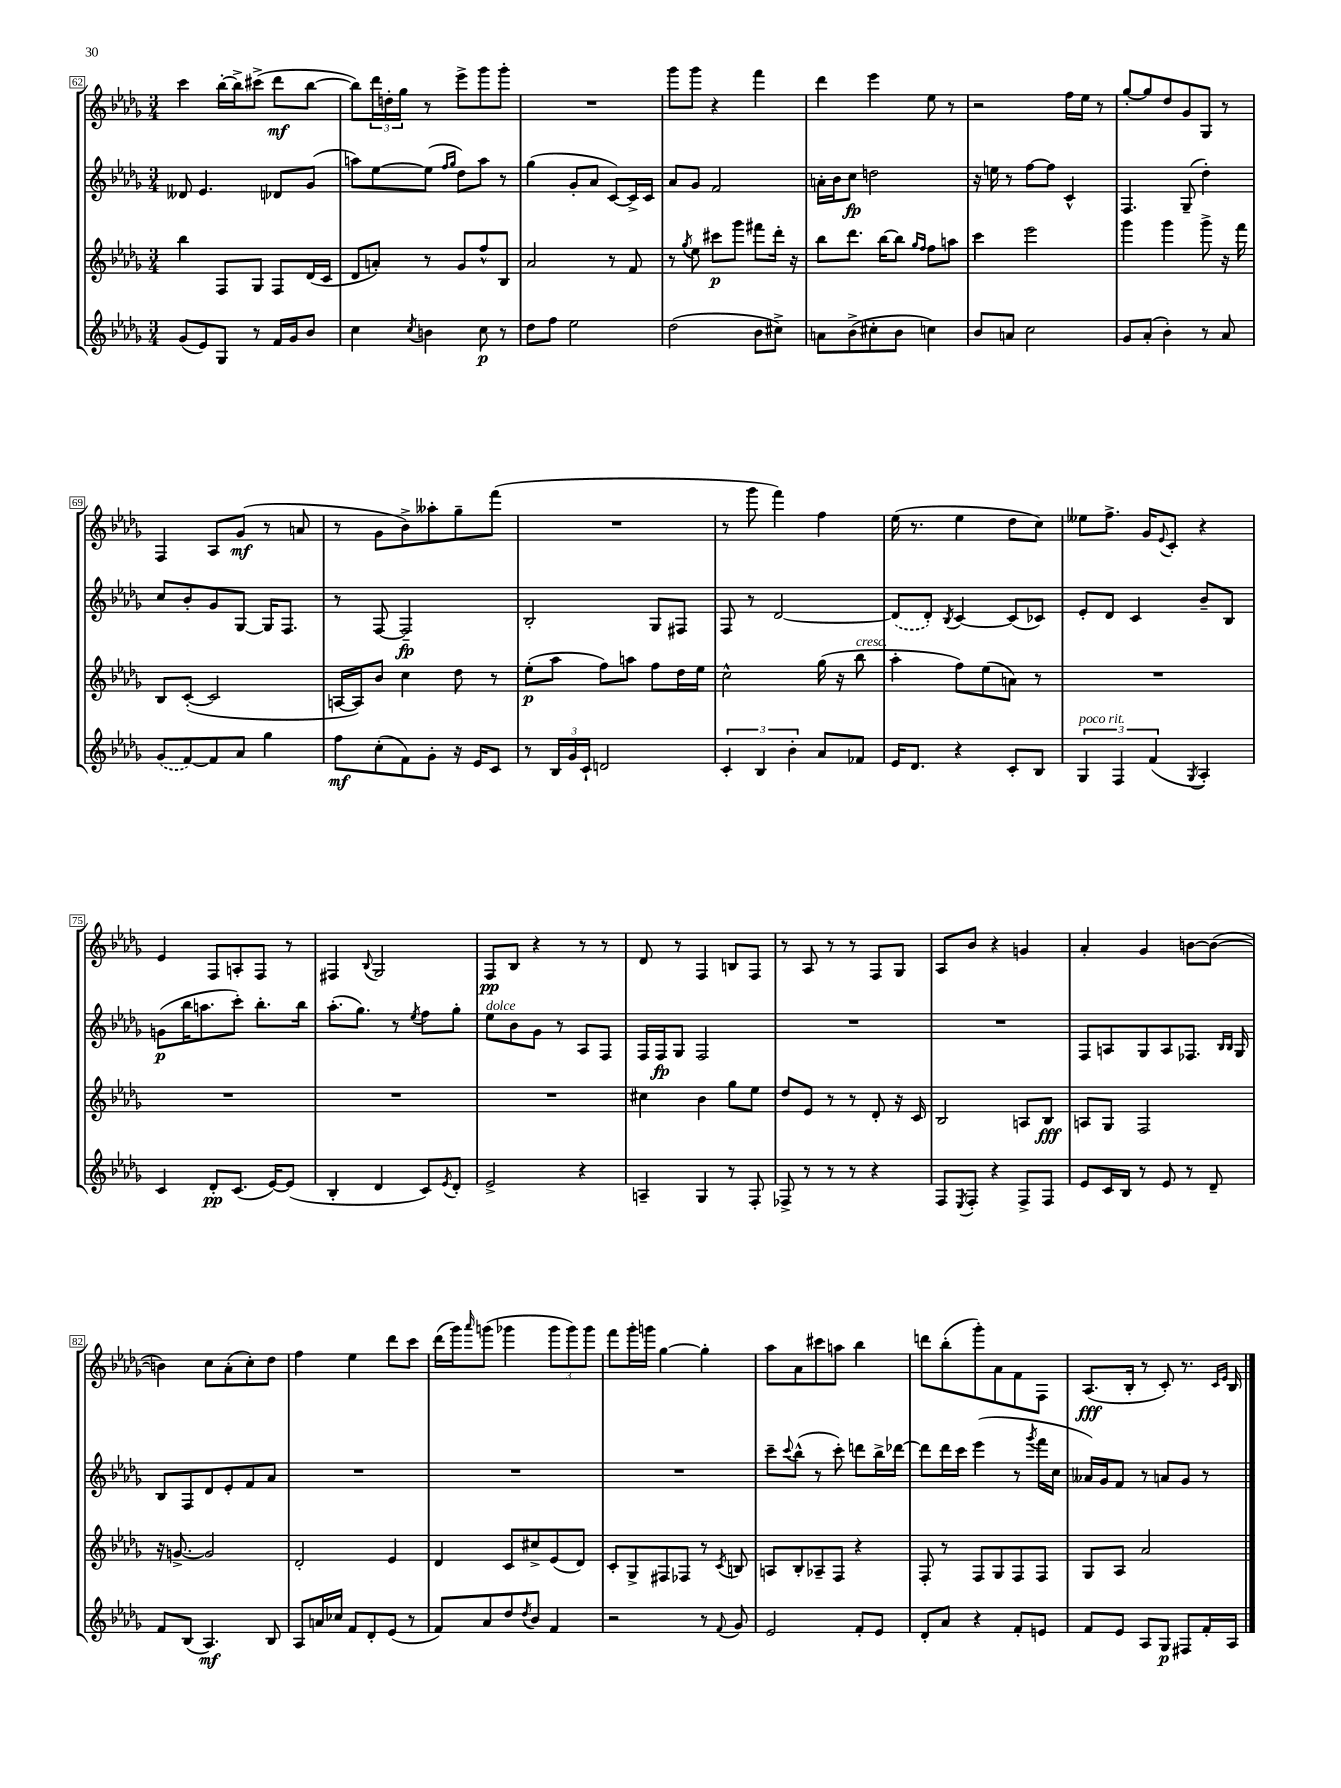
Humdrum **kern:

**kern	**kern	**kern	**kern
*staff4	*staff3	*staff2	*staff1
*clefG2	*clefG2	*clefG2	*clefG2
*k[b-e-a-d-g-]	*k[b-e-a-d-g-]	*k[b-e-a-d-g-]	*k[b-e-a-d-g-]
*M3/4	*M3/4	*M3/4	*M3/4
(8g-	4bb-	8d--	4ccc
8e-)	.	4.e-	.
8G-	8F	.	[16bb-'
.	.	.	16bb-^]
8r	8G-	.	(8ccc#^
16f	8F	8d-	8ddd-
16g-	.	.	.
8b-	(16d-	(8g-	[8bb-
.	16c	.	.
=	=	=	=
4cc	8d-	8aa)	8bb-])
.	8a')	[8ee-	24ddd-
.	.	.	24dd'
.	.	.	24gg-
8qcc	.	.	.
4b	8r	(8ee-]	8r
.	.	16qqff	.
.	.	16qqgg-	.
.	8g-	8dd-)	8eee-^
8cc	8ff^^	8aa	8ggg-
8r	8B-	8r	8ggg-'
=	=	=	=
8dd-	2a-	(4gg-	2.r
8ff	.	.	.
2ee-	.	8g-'	.
.	.	8a-	.
.	8r	[8c)	.
.	8f	16c^]	.
.	.	16c	.
=	=	=	=
(2dd-	8r	8a-	8ggg-
.	8qgg-	.	.
.	8ee-	8g-	8ggg-
.	8ccc#	2f	4r
.	8ggg-	.	.
8b-	8fff#	.	4fff
8cc#^)	16ddd-'	.	.
.	16r	.	.
=	=	=	=
8a	8bb-	16a'	4ddd-
.	.	16b-	.
(8b-^	8.ddd-	8cc	.
8cc#'	.	2dd	4eee-
.	[16bb-	.	.
8b-	8bb-]	.	.
.	16qqgg-	.	.
.	16qqff	.	.
4cc)	8ff	.	8ee-
.	8aa	.	8r
=	=	=	=
8b-	4ccc	16r	2r
.	.	16ee	.
8a	.	8r	.
2cc	2eee-	[8ff	.
.	.	8ff]	.
.	.	4c^^	16ff
.	.	.	16ee-
.	.	.	8r
=	=	=	=
8g-	4ggg-	4.F	[8gg-'
(8a-'	.	.	8gg-]
4b-')	4ggg-	.	8dd-
.	.	(8G-~	8g-
8r	8ggg-^	4dd-')	8G-
8a-	16r	.	8r
.	16fff	.	.
=	=	=	=
(8g-	8B-	8cc	4F
[8f)	([8c'	8b-'	.
8f]	2c]	8g-	8A-
8a-	.	[8G-	(8g-
4gg-	.	16G-]	8r
.	.	8.F	.
.	.	.	8a
=	=	=	=
8ff	[16A	8r	8r
.	16A])	.	.
(8cc'	8b-	[8F	8g-
8f)	4cc	2F~]	8b-^)
8g-'	.	.	8aa--'
16r	8dd-	.	8gg-~
16e-	.	.	.
8c	8r	.	(8fff
=	=	=	=
8r	(8ee-'	2B-'	2.r
24B-	8aa-	.	.
24g-	.	.	.
24c`	.	.	.
2d	8ff)	.	.
.	8aa	.	.
.	8ff	8G-	.
.	16dd-	8F#	.
.	16ee-	.	.
=	=	=	=
6c'	2cc^^	8F	8r
.	.	8r	8ggg-
6B-	.	.	.
.	.	[2d-	4fff)
6b-'	.	.	.
8a-	(16gg-	.	4ff
.	16r	.	.
8f-	8bb-	.	.
=	=	=	=
16e-	4aa-'	(8d-]	(16ee-
8.d-	.	.	8.r
.	.	8d-')	.
.	.	8qB-	.
4r	8ff)	[4c	4ee-
.	(8ee-	.	.
8c'	8a)	(8c]	8dd-
8B-	8r	8c-)	8cc)
=	=	=	=
6G-	2.r	8e-'	8ee--
.	.	8d-	8.ff^
6F	.	.	.
.	.	4c	.
.	.	.	16g-
(6f	.	.	.
.	.	.	8qqe-
.	.	.	8c'
8qG-	.	.	.
4A-')	.	8b-~	4r
.	.	8B-	.
=	=	=	=
4c	2.r	(8g	4e-
.	.	16bb-	.
.	.	8.aa	.
8d-'	.	.	8F
(8.c	.	8ccc')	8A'
.	.	8.bb-'	8F
[16e-)	.	.	.
(8e-]	.	.	8r
.	.	16bb-	.
=	=	=	=
4B-'	2.r	(8.aa-'	4F#
.	.	8.gg-)	.
.	.	.	8qqB-
4d-	.	.	2G-
.	.	8r	.
.	.	8qee-	.
8c)	.	8ff	.
8qe-	.	.	.
8d-'	.	8gg-'	.
=	=	=	=
2e-^	2.r	8ee-	8F
.	.	8b-	8B-
.	.	8g-	4r
.	.	8r	.
4r	.	8A-	8r
.	.	8F	8r
=	=	=	=
4A~	4cc#	16F	8d-
.	.	16F	.
.	.	8G-	8r
4G-	4b-	2F	4F
8r	8gg-	.	8B
8F'	8ee-	.	8F
=	=	=	=
8F-^	8dd-	2.r	8r
8r	8e-	.	8A-
8r	8r	.	8r
8r	8r	.	8r
4r	8d-'	.	8F
.	16r	.	8G-
.	16c	.	.
=	=	=	=
8F	2B-	2.r	8A-
8qE-	.	.	.
8F'	.	.	8b-
4r	.	.	4r
8F^	8A	.	4g
8F	8B-	.	.
=	=	=	=
8e-	8A	8F	4a-'
16c	8G-	8A	.
16B-	.	.	.
8r	2F	8G-	4g-
8e-	.	8A	.
8r	.	8.F-	[8b
8d-~	.	.	(8b_
.	.	16qqB-	.
.	.	16qqB-	.
.	.	16G-	.
=	=	=	=
8f	16r	8B-	4b])
.	[8.g^	.	.
(8B-	.	8F	.
4.A-)	2g]	8d-	8cc
.	.	8e-'	(8a-'
.	.	8f	8cc')
8B-	.	8a-	8dd-
=	=	=	=
8A-	2d-'	2.r	4ff
16a	.	.	.
16cc-	.	.	.
8f	.	.	4ee-
8d-'	.	.	.
(8e-	4e-	.	8ddd-
8r	.	.	8ccc
=	=	=	=
8f)	4d-	2.r	(16ddd-
.	.	.	16ggg-)
.	.	.	16qqaaa-
8a-	.	.	(8ggg
8dd-	8c	.	4ggg-
8qdd-	.	.	.
8b-	8cc#^	.	.
4f	(8e-	.	12ggg-
.	.	.	12ggg-)
.	8d-)	.	.
.	.	.	12ggg-
=	=	=	=
2r	8c'	2.r	8fff
.	8G-^	.	16ggg-'
.	.	.	16ggg
.	8F#	.	[4gg-
.	8F-	.	.
8r	8r	.	4gg-']
8qqf	8qc	.	.
8g-	8B	.	.
=	=	=	=
2e-	8A	8ccc~	8aa-
.	.	8qqccc	.
.	8B-'	(8bb-^^	8a-
.	8A-~	8r	8ccc#
.	8F	8ccc')	8aa
8f'	4r	8ddd	4bb-
8e-	.	16bb-^	.
.	.	[16ddd-	.
=	=	=	=
8d-'	8F'	8ddd-]	8ddd
8a-	8r	16ddd-	(8bb-'
.	.	16ccc	.
4r	8F	(4eee-	8ggg-')
.	8G-	.	8a-
8f'	8F	8r	8f
.	.	8qggg-	.
8e	8F	16fff	8F
.	.	16cc	.
=	=	=	=
8f	8G-	16a--)	(8.A-
.	.	16g-	.
8e-	8A-	8f	.
.	.	.	16B-'
8A-	2a-	8r	8r
8G-	.	8a	8c')
8F#	.	8g-	8.r
16f'	.	8r	.
.	.	.	16qqc
.	.	.	16qqe-
16A-	.	.	16B-
==	==	==	==
*-	*-	*-	*-
